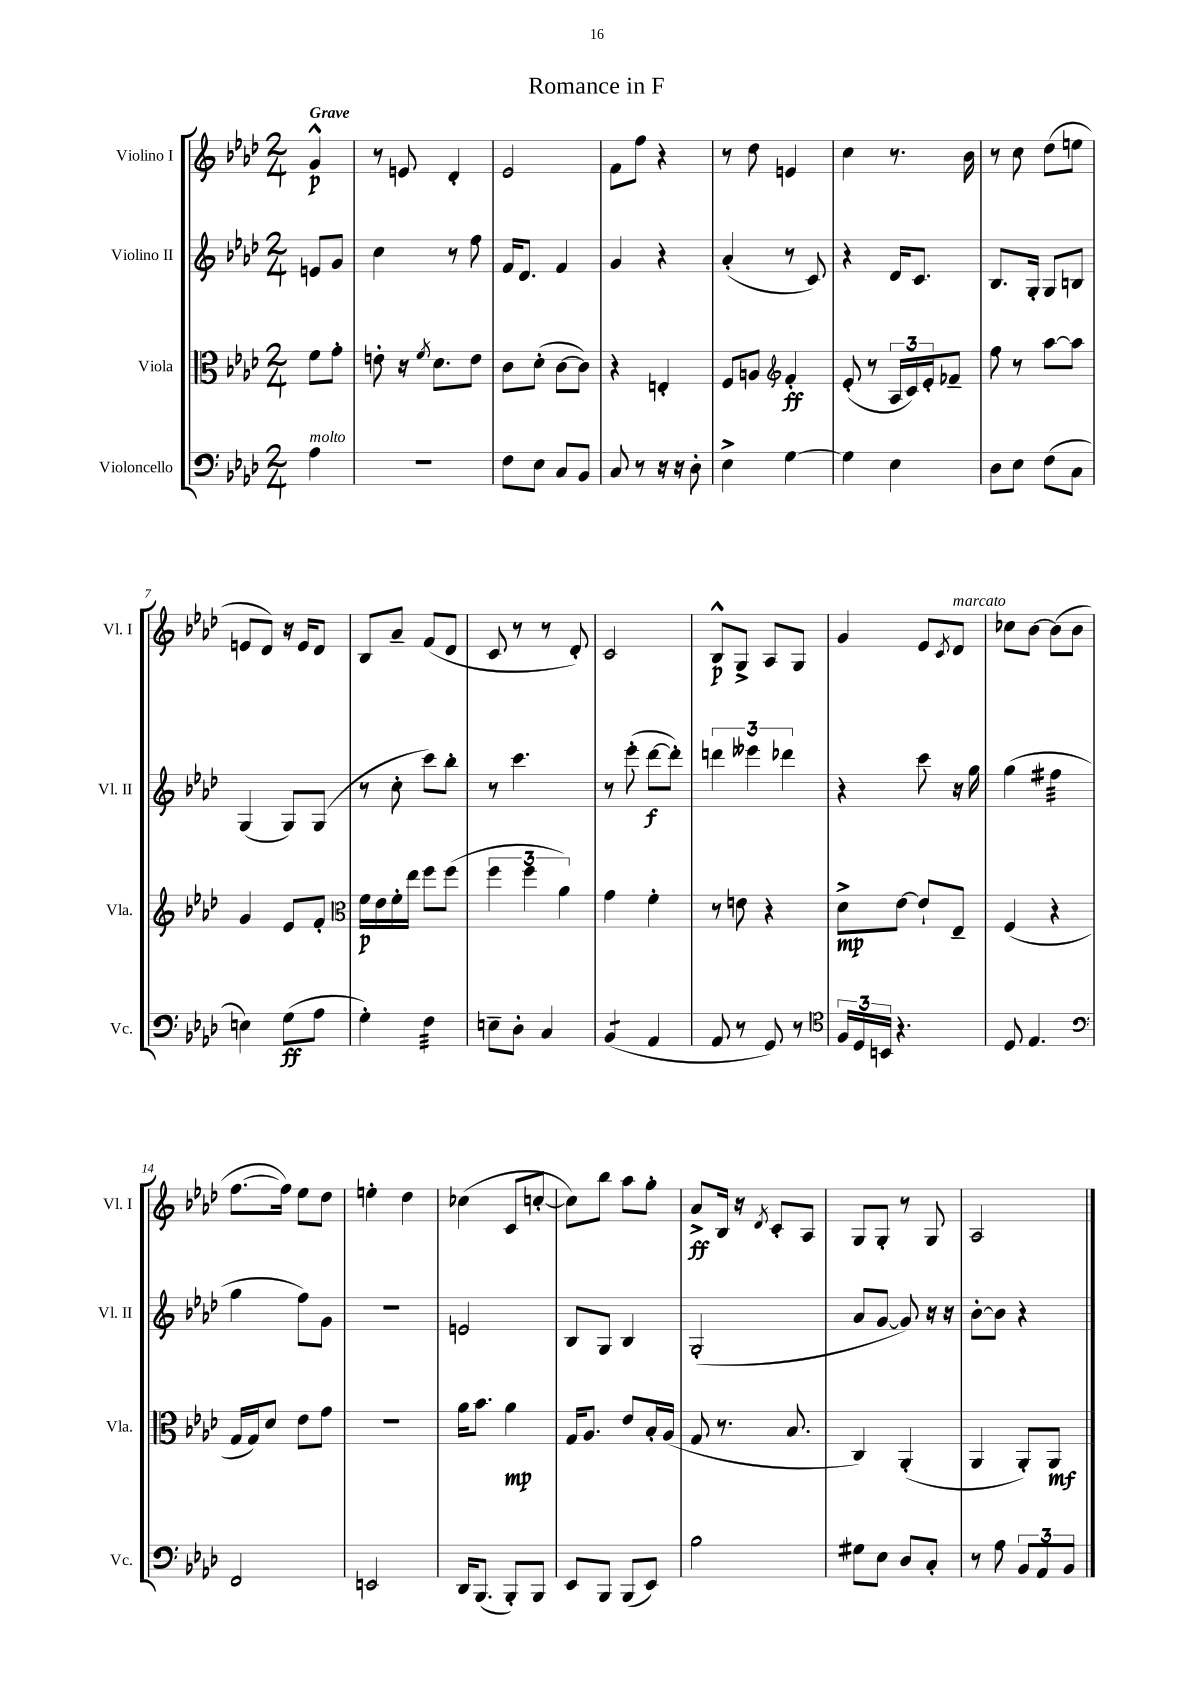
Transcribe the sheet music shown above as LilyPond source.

\header { title = "Romance in F" }
<<
\new StaffGroup <<
\new Staff = "s0" \with { instrumentName = "Violino I" shortInstrumentName = "Vl. I" } {
    \clef treble \key aes \major \numericTimeSignature \time 2/4 \partial 4 \tempo "Grave"
    g'4-^\p |
    r8 e'8 des'4-. |
    ees'2 |
    f'8 f''8 r4 |
    r8 des''8 e'4 |
    c''4 r8. bes'16 |
    r8 c''8 des''8( e''8 |
    e'8 des'8) r16 e'16 des'8 |
    bes8 aes'8-- f'8( des'8 |
    c'8 r8 r8 des'8-.) |
    c'2 |
    bes8-^\p g8-> aes8 g8 |
    g'4 ees'8 \acciaccatura { c'8 } des'8^\markup { \italic "marcato" } |
    ces''8 bes'8~ bes'8( bes'8 |
    f''8.~ f''16) ees''8 des''8 |
    e''4-. des''4 |
    ces''4( c'8 c''8~-. |
    c''8) bes''8 aes''8 g''8-. |
    aes'8->\ff bes16 r16 \acciaccatura { des'8 } c'8-. aes8 |
    g8 g8-. r8 g8 |
    aes2 \bar "|." |
}
\new Staff = "s1" \with { instrumentName = "Violino II" shortInstrumentName = "Vl. II" } {
    \clef treble \key aes \major \numericTimeSignature \time 2/4 \partial 4
    e'8 g'8 |
    c''4 r8 f''8 |
    f'16 des'8. f'4 |
    g'4 r4 |
    aes'4-.( r8 c'8) |
    r4 des'16 c'8. |
    bes8. g16-. g8 b8 |
    g4( g8) g8( |
    r8 c''8-. c'''8) bes''8-. |
    r8 c'''4. |
    r8 ees'''8-.( des'''8~\f des'''8-.) |
    \tuplet 3/2 { d'''4 eeses'''4 des'''4 } |
    r4 c'''8 r16 g''16 |
    g''4( fis''4:32 |
    g''4 f''8) g'8 |
    R2 |
    e'2 |
    bes8 g8 bes4 |
    g2-.( |
    aes'8 g'8~ g'8) r16 r16 |
    bes'8~-. bes'8 r4 \bar "|." |
}
\new Staff = "s2" \with { instrumentName = "Viola" shortInstrumentName = "Vla." } {
    \clef alto \key aes \major \numericTimeSignature \time 2/4 \partial 4
    f'8 g'8-. |
    e'8-. r16 \acciaccatura { f'8 } des'8. e'8 |
    c'8 des'8-.( c'8~ c'8) |
    r4 e4-. |
    f8 a8 \clef treble f'4-.\ff |
    ees'8-.( r8 \tuplet 3/2 { aes16 c'16) ees'16-. } fes'8-- |
    f''8 r8 aes''8~ aes''8 |
    g'4 ees'8 f'8-. |
    \clef alto f'16\p ees'16 f'16-. ees''16 f''8 f''8( |
    \tuplet 3/2 { f''4 f''4 aes'4) } |
    g'4 f'4-. |
    r8 e'8 r4 |
    des'8->\mp ees'8~ ees'8-! ees8-- |
    f4( r4 |
    g16 g16) des'8 ees'8 g'8 |
    R2 |
    aes'16 bes'8. aes'4\mp |
    g16 aes8. ees'8 bes16-. aes16( |
    g8 r8. bes8. |
    c4) aes,4-.( |
    aes,4 aes,8-.) aes,8\mf \bar "|." |
}
\new Staff = "s3" \with { instrumentName = "Violoncello" shortInstrumentName = "Vc." } {
    \clef bass \key aes \major \numericTimeSignature \time 2/4 \partial 4
    aes4^\markup { \italic "molto" } |
    r2 |
    f8 ees8 c8 bes,8 |
    c8 r8 r16 r16 des8-. |
    ees4-> g4~ |
    g4 ees4 |
    des8 ees8 f8( c8 |
    e4) g8\ff( aes8 |
    g4-.) f4:32 |
    e8-- des8-. c4 |
    bes,4:8( aes,4 |
    aes,8 r8 g,8) r8 |
    \clef tenor \tuplet 3/2 { f16 des16 b,16 } r4. |
    des8 ees4. |
    \clef bass f,2 |
    e,2 |
    des,16 bes,,8.( bes,,8-.) bes,,8 |
    ees,8 bes,,8 bes,,8( ees,8) |
    bes2 |
    gis8 ees8 des8 c8-. |
    r8 aes8 \tuplet 3/2 { bes,8 aes,8 bes,8 } \bar "|." |
}
>>
>>
